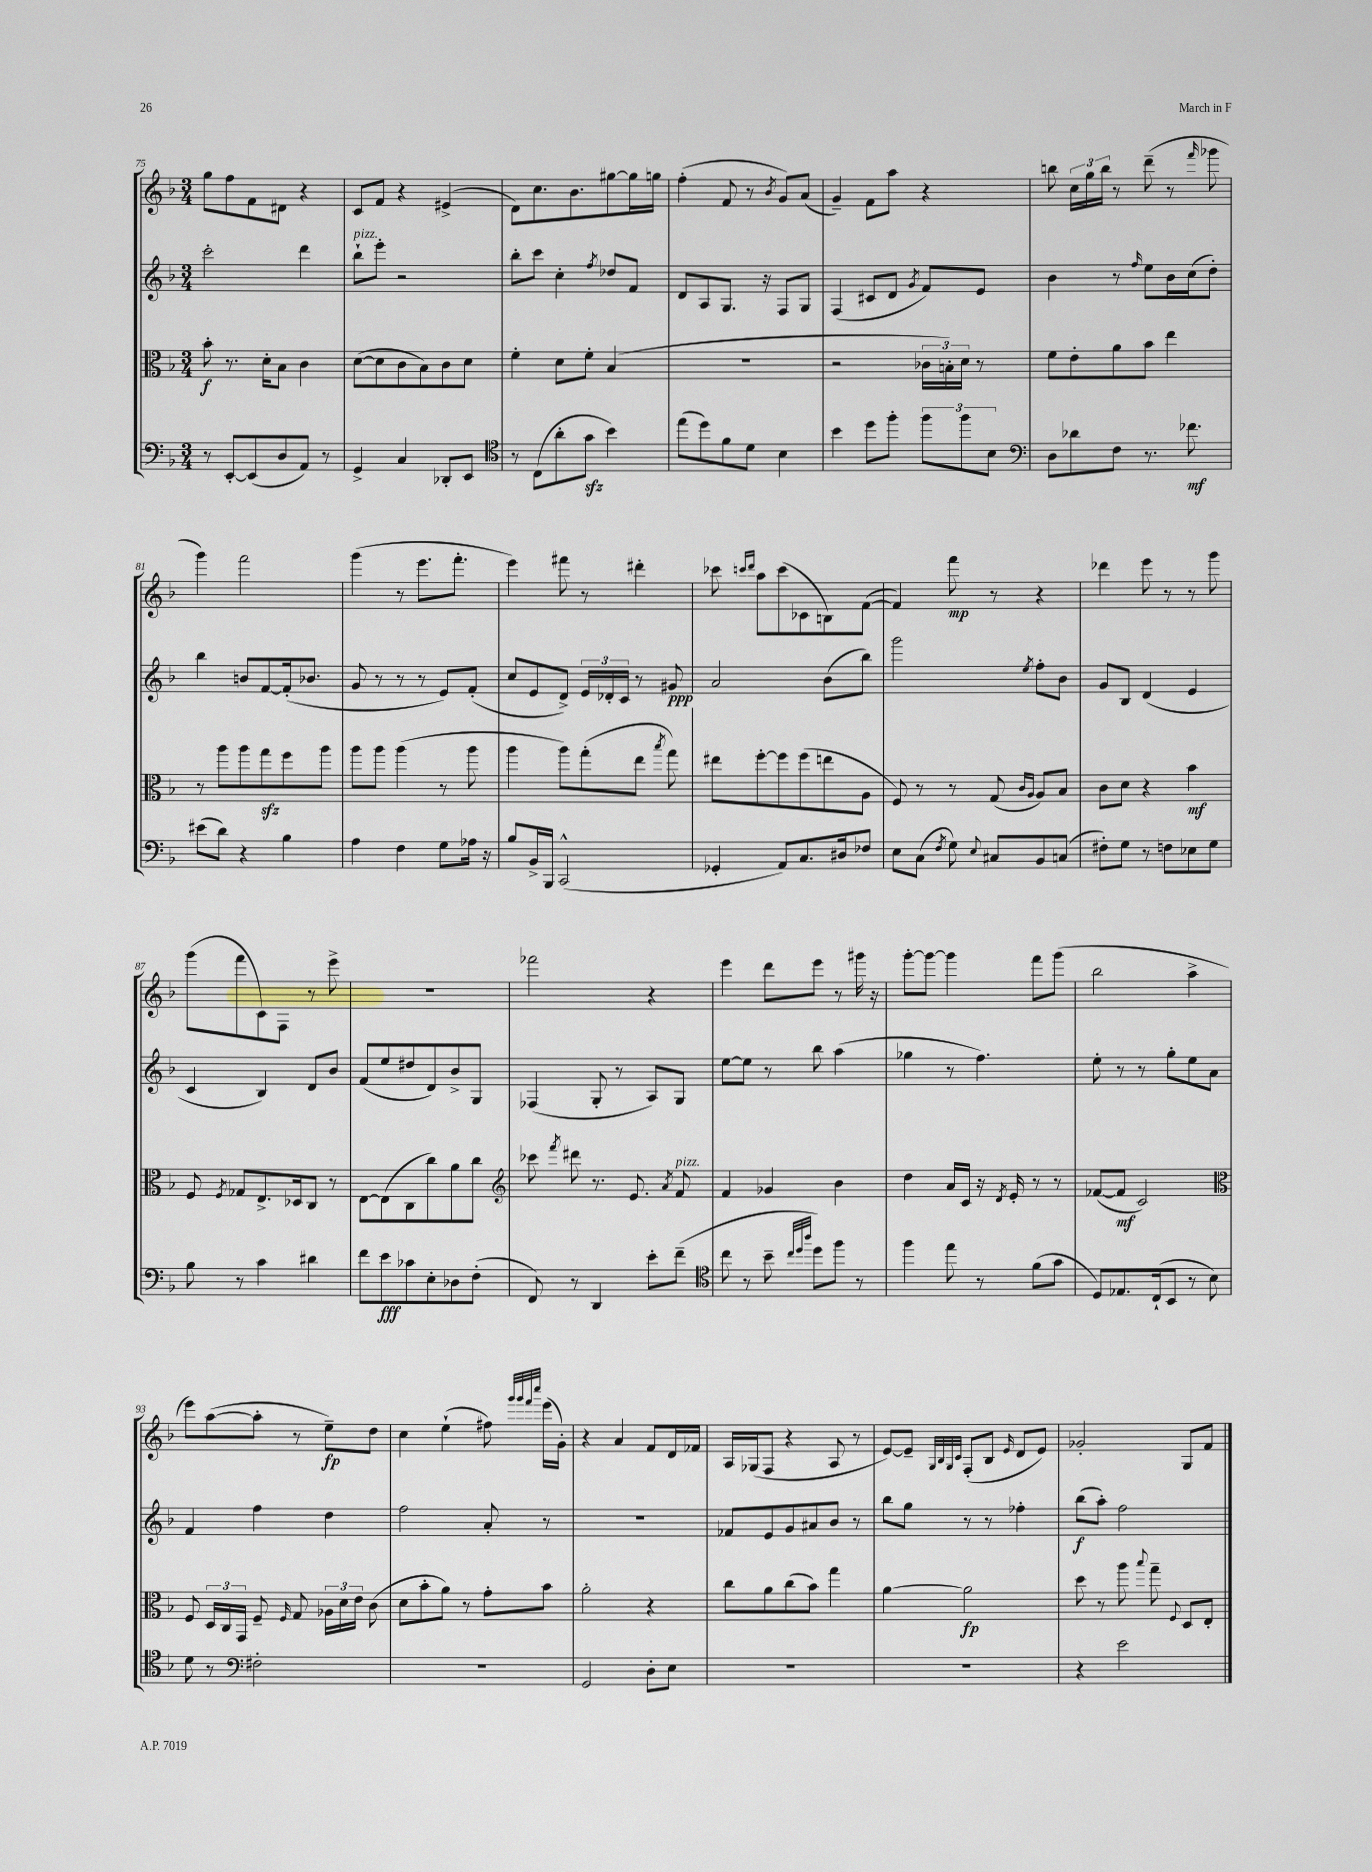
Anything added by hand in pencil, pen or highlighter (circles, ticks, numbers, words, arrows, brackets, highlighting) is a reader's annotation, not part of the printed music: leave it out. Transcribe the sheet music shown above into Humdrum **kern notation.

**kern	**dynam	**kern	**dynam	**kern	**dynam	**kern	**dynam
*part4	*part4	*part3	*part3	*part2	*part2	*part1	*part1
*staff4	*staff4	*staff3	*staff3	*staff2	*staff2	*staff1	*staff1
*clefF4	*	*clefC3	*	*clefG2	*	*clefG2	*
*k[b-]	*	*k[b-]	*	*k[b-]	*	*k[b-]	*
*M3/4	*	*M3/4	*	*M3/4	*	*M3/4	*
=75	=75	=75	=75	=75	=75	=75	=75
8r	.	8b-'\	f	2ccc'\	.	8gg\L	.
[8EE'/L	.	8.r	.	.	.	8ff\	.
(8EE/]	.	.	.	.	.	8f\	.
.	.	16d'\KL	.	.	.	.	.
8D/	.	8B-\J	.	.	.	8d#X\J	.
8AA/J)	.	4c\	.	4ddd\	.	4r	.
8r	.	.	.	.	.	.	.
=76	=76	=76	=76	=76	=76	=76	=76
!	!	!	!	!LO:TX:a:i:t=pizz.	!	!	!
4GG^/	.	([8d\L	.	8bb-`\L	.	8c/L	.
.	.	8d\]	.	8eee'\J	.	8f/J	.
4C/	.	8c\	.	2r	.	4r	.
.	.	8B-\)	.	.	.	.	.
8DD-X'/L	.	8c\	.	.	.	(4e#X^/	.
8EE/J	.	8d\J	.	.	.	.	.
=77	=77	=77	=77	=77	=77	=77	=77
*clefC4	*	*	*	*	*	*	*
8r	.	4f'\	.	8bb-'\L	.	8d\L)	.
(8C\L	.	.	.	8ccc\J	.	8.cc\	.
8a'\	.	8d\L	.	4cc'\	.	.	.
.	.	.	.	.	.	8.b-\	.
8gzz\J	.	8f'\J	.	.	.	.	.
.	.	.	.	8qff/	.	.	.
4b-\)	.	(4B-/	.	8dd-X/L	.	[8gg#X\	.
.	.	.	.	8f/J	.	16gg#\L]	.
.	.	.	.	.	.	16ggn\JJ	.
=78	=78	=78	=78	=78	=78	=78	=78
(8ee\L	.	2.r	.	8d/L	.	(4ff'\	.
8dd\)	.	.	.	8A/	.	.	.
8f\	.	.	.	8.G/J	.	8f/	.
8d\J	.	.	.	.	.	8r	.
.	.	.	.	16r	.	.	.
.	.	.	.	.	.	8qb-/	.
4B-\	.	.	.	8F/L	.	8g/L)	.
.	.	.	.	8G/J	.	(8a/J	.
=79	=79	=79	=79	=79	=79	=79	=79
4b-\	.	2r	.	(4F/	.	4g~/)	.
8dd\L	.	.	.	8c#X/L	.	8f\L	.
8ff'\J	.	.	.	8d/J	.	8aa\J	.
.	.	.	.	8qg/	.	.	.
12ff\L	.	24c-X\LL	.	8f/L)	.	4r	.
.	.	24Bn'\)	.	.	.	.	.
12ff\	.	24d\JJ	.	.	.	.	.
.	.	8r	.	8e/J	.	.	.
12B-\J	.	.	.	.	.	.	.
=80	=80	=80	=80	=80	=80	=80	=80
*clefF4	*	*	*	*	*	*	*
8D\L	.	8f\L	.	4b-\	.	8bbn\	.
8d-X\	.	8e'\	.	.	.	24cc\LL	.
.	.	.	.	.	.	24gg\	.
.	.	.	.	.	.	24bb\JJ	.
8F\J	.	8a\	.	8r	.	8r	.
.	.	.	.	16qqff/	.	.	.
8.r	.	8b-\J	.	8ee\L	.	(8ddd~\	.
.	.	4ee\	.	16b-\L	.	8r	.
8.f-X\	mf	.	.	(16cc\J	.	.	.
.	.	.	.	.	.	16qqfff/	.
.	.	.	.	8dd'\J)	.	8ggg-X\	.
!!LO:LB:g=z
=81	=81	=81	=81	=81	=81	=81	=81
(8e#X\L	.	8r	.	4bb-\	.	4ggg\)	.
8d\J)	.	8aa\L	.	.	.	.	.
4r	.	8aa\	.	8bn/L	.	2fff\	.
.	.	8ggzz\	.	[8f/	.	.	.
4B-\	.	8ff\	.	(16f'/k]	.	.	.
.	.	.	.	8.b-X/J	.	.	.
.	.	8aa\J	.	.	.	.	.
=82	=82	=82	=82	=82	=82	=82	=82
4A\	.	8aa\L	.	8g/	.	(4ggg\	.
.	.	8aa\J	.	8r	.	.	.
4F\	.	(4aa\	.	8r	.	8r	.
.	.	.	.	8r	.	8.eee\L	.
8G\L	.	8r	.	8e/L)	.	.	.
.	.	.	.	.	.	8.fff'\J	.
16A-X\Jk	.	8aa\	.	(8f'/J	.	.	.
16r	.	.	.	.	.	.	.
=83	=83	=83	=83	=83	=83	=83	=83
8B-/L	.	4aa\	.	8cc/L	.	4eee\)	.
16BB-^/L	.	.	.	8e/	.	.	.
16BBB-/JJ	.	.	.	.	.	.	.
(2CC^^/	.	8aa\L)	.	8d^/J)	.	8fff#X\	.
.	.	(8gg'\	.	24e/LL	.	8r	.
.	.	.	.	24d-X'/	.	.	.
.	.	.	.	24c/JJ	.	.	.
.	.	8ee\J	.	8r	.	4ddd#X'\	.
.	.	8qbb-/	.	.	.	.	.
.	.	8gg\)	.	8g#X/	ppp	.	.
=84	=84	=84	=84	=84	=84	=84	=84
4GG-X'/	.	8ee#X\L	.	2a/	.	8ccc-X\	.
.	.	.	.	.	.	16qqcccn/LL	.
.	.	.	.	.	.	16qqddd/JJ	.
.	.	[8ff'\	.	.	.	8aa\L	.
8AA/L)	.	8ff\]	.	.	.	(8ccc\	.
8.C/	.	(8ff\	.	.	.	8c-X\	.
.	.	8een\	.	(8b-\L	.	8Bn\)	.
16D#X/k	.	.	.	.	.	.	.
8F-X/J	.	8A\J	.	8bb-\J)	.	([8f\J	.
=85	=85	=85	=85	=85	=85	=85	=85
8E\L	.	8F/)	.	2ggg\	.	4f/])	.
(8C\J	.	8r	.	.	.	.	.
8qF/	.	.	.	.	.	.	.
8G\)	.	8r	.	.	.	8fff\	mp
8qqE/	.	.	.	.	.	.	.
8C#X/L	.	(8G/	.	.	.	8r	.
.	.	16qqc/LL	.	.	.	.	.
.	.	16qqA/JJ	.	8qee/	.	.	.
8BB-/	.	8A/L)	.	8ff'\L	.	4r	.
(8Cn/J	.	8B-/J	.	8b-\J	.	.	.
=86	=86	=86	=86	=86	=86	=86	=86
8F#X'\L)	.	8c\L	.	8g/L	.	4ddd-X\	.
8G\J	.	8d\J	.	8B-/J	.	.	.
8r	.	4r	.	(4d/	.	8eee\	.
8Fn\L	.	.	.	.	.	8r	.
8E-X\	.	4b-\	mf	4e/	.	8r	.
8G\J	.	.	.	.	.	8ggg\	.
!!LO:LB:g=z
=87	=87	=87	=87	=87	=87	=87	=87
8B-\	.	8F/	.	4c/	.	(8ggg\L	.
.	.	8qF/	.	.	.	.	.
8r	.	8G-X/L	.	.	.	8fff\	.
4c\	.	8.E^/	.	4B-/)	.	8c\)	.
.	.	.	.	.	.	8F\J	.
.	.	16D-X/k	.	.	.	.	.
4d#X\	.	8C/J	.	8d/L	.	8r	.
.	.	8r	.	8b-/J	.	8eee^\	.
=88	=88	=88	=88	=88	=88	=88	=88
8f\L	.	[8E\L	.	(8f/L	.	2.r	.
8e\	fff	(8E\]	.	8ee/	.	.	.
8c-X\	.	8C\	.	8dd#X/	.	.	.
8E'\	.	8cc\)	.	8d/)	.	.	.
8D-X\	.	8a\	.	8b-^/	.	.	.
(8F'\J	.	8cc\J	.	8G/J	.	.	.
=89	=89	=89	=89	=89	=89	=89	=89
*	*	*clefG2	*	*	*	*	*
8FF/)	.	8ccc-X\	.	(4F-X/	.	2fff-X\	.
.	.	8qfff/	.	.	.	.	.
8r	.	8ddd#X\	.	.	.	.	.
4DD/	.	8.r	.	8G'/	.	.	.
.	.	.	.	8r	.	.	.
.	.	8.e/	.	.	.	.	.
8e'\L	.	.	.	8A/L)	.	4r	.
.	.	8qa/	.	.	.	.	.
!	!	!LO:TX:a:i:t=pizz.	!	!	!	!	!
(8f~\J	.	8f/	.	8G/J	.	.	.
=90	=90	=90	=90	=90	=90	=90	=90
*clefC4	*	*	*	*	*	*	*
8cc\	.	4f/	.	[8ee\L	.	4eee\	.
8r	.	.	.	8ee\J]	.	.	.
8b-~\	.	4g-X/	.	8r	.	8ddd\L	.
32qqcc/LLL	.	.	.	.	.	.	.
32qqdd/	.	.	.	.	.	.	.
32qqaa/JJJ	.	.	.	.	.	.	.
8dd\L)	.	.	.	8bb-\	.	8eee\J	.
8ff\J	.	4b-\	.	(4aa\	.	8r	.
8r	.	.	.	.	.	16ggg#X\	.
.	.	.	.	.	.	16r	.
=91	=91	=91	=91	=91	=91	=91	=91
4ff\	.	4dd\	.	4gg-X\	.	[8ggg'\L	.
.	.	.	.	.	.	8ggg\J_	.
8ee\	.	16a/LL	.	8r	.	4ggg\]	.
.	.	16c/JJ	.	.	.	.	.
8r	.	16r	.	4.ff\)	.	.	.
.	.	8qd/	.	.	.	.	.
.	.	16e'/	.	.	.	.	.
(8f\L	.	8r	.	.	.	8fff\L	.
8g\J	.	8r	.	.	.	(8ggg\J	.
=92	=92	=92	=92	=92	=92	=92	=92
8D/L)	.	([8f-X/L	.	8ee'\	.	2bb-\	.
8.E-X/	.	8f-/J]	mf	8r	.	.	.
.	.	2c/)	.	8r	.	.	.
(16C`/k	.	.	.	.	.	.	.
8BB-/J	.	.	.	8gg'\L	.	.	.
8r	.	.	.	8ee\	.	4aa^\	.
8B-\)	.	.	.	8a\J	.	.	.
!!LO:LB:g=z
=93	=93	=93	=93	=93	=93	=93	=93
*	*	*clefC3	*	*	*	*	*
8d\	.	8F/	.	4f/	.	8eee\L)	.
8r	.	24D/LL	.	.	.	([8aa\	.
.	.	24C/	.	.	.	.	.
.	.	24GG/JJ	.	.	.	.	.
*clefF4	*	*	*	*	*	*	*
2F#X'\	.	8F~/	.	4ff\	.	8aa'\J]	.
.	.	16qqF/	.	.	.	.	.
.	.	8G/	.	.	.	8r	.
.	.	24A-X\LL	.	4dd\	.	8ee~\L)	fp
.	.	24d\	.	.	.	.	.
.	.	24e\JJ	.	.	.	.	.
.	.	(8c\	.	.	.	8dd\J	.
=94	=94	=94	=94	=94	=94	=94	=94
2.r	.	8d\L	.	2ff\	.	4cc\	.
.	.	8b-'\	.	.	.	.	.
.	.	8a\J)	.	.	.	(4ee`\	.
.	.	8r	.	.	.	.	.
.	.	8g'\L	.	8a'/	.	8ff#X\)	.
.	.	.	.	.	.	32qqggg/LLL	.
.	.	.	.	.	.	32qqggg/	.
.	.	.	.	.	.	32qqfff/	.
.	.	.	.	.	.	32qqcccc/JJJ	.
.	.	8b-\J	.	8r	.	(16eee\LL	.
.	.	.	.	.	.	16g'\JJ)	.
=95	=95	=95	=95	=95	=95	=95	=95
2GG/	.	2a'\	.	2.r	.	4r	.
.	.	.	.	.	.	4a/	.
8D'\L	.	4r	.	.	.	8f/L	.
8E\J	.	.	.	.	.	16d/L	.
.	.	.	.	.	.	16f-X/JJ	.
=96	=96	=96	=96	=96	=96	=96	=96
2.r	.	8cc\L	.	8f-X/L	.	16A/LL	.
.	.	.	.	.	.	(16G-X/J	.
.	.	8a\	.	8e/	.	8F/J	.
.	.	(8cc\	.	8g/	.	4r	.
.	.	8b-\J)	.	8a#X/	.	.	.
.	.	4gg\	.	8b-/J	.	8A/	.
.	.	.	.	8r	.	8r	.
=97	=97	=97	=97	=97	=97	=97	=97
2.r	.	[4a\	.	8bb-\L	.	[8e/L)	.
.	.	.	.	8gg\J	.	8e~/J]	.
.	.	.	.	.	.	32qqG/LLL	.
.	.	.	.	.	.	32qqB-/	.
.	.	.	.	.	.	32qqG/	.
.	.	.	.	.	.	32qqc/JJJ	.
.	.	2a\]	fp	8r	.	(8F'/L	.
.	.	.	.	8r	.	8B-/J	.
.	.	.	.	.	.	16qqe/	.
.	.	.	.	4ff-X'\	.	8d/L	.
.	.	.	.	.	.	8e/J)	.
=98	=98	=98	=98	=98	=98	=98	=98
4r	.	8dd\	.	(8bb-\L	f	2g-X'/	.
.	.	8r	.	8aa'\J)	.	.	.
2e\	.	8aa\	.	2ff\	.	.	.
.	.	8qqbb-/	.	.	.	.	.
.	.	8gg~\	.	.	.	.	.
.	.	8qqF/	.	.	.	.	.
.	.	8D/L	.	.	.	8G/L	.
.	.	8E'/J	.	.	.	8f/J	.
==	==	==	==	==	==	==	==
*-	*-	*-	*-	*-	*-	*-	*-
